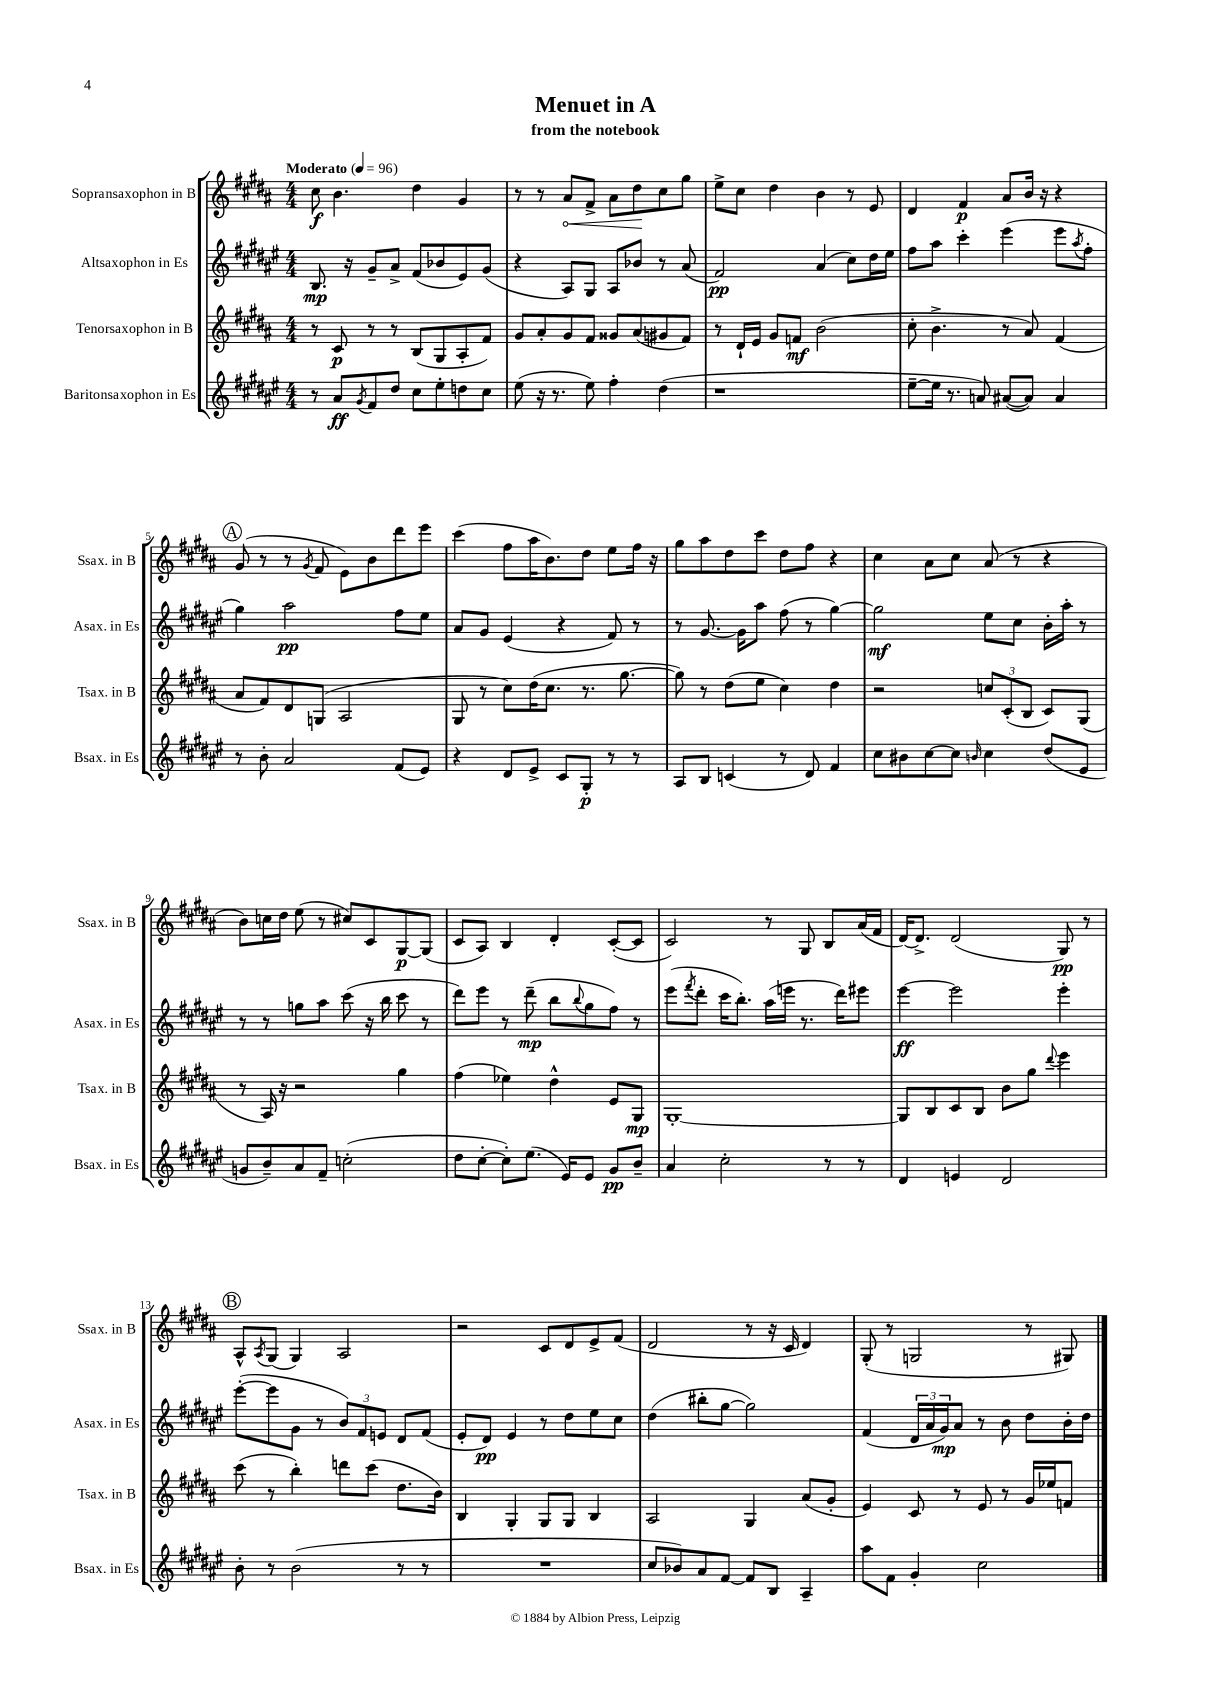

**kern	**kern	**kern	**kern
*staff4	*staff3	*staff2	*staff1
*clefG2	*clefG2	*clefG2	*clefG2
*k[f#c#g#d#a#e#]	*k[f#c#g#d#a#]	*k[f#c#g#d#a#e#]	*k[f#c#g#d#a#]
*M4/4	*M4/4	*M4/4	*M4/4
*MM96	*MM96	*MM96	*MM96
8r	8r	8.B	8cc#
8a#	8c#	.	4.b
.	.	16r	.
8qg#	.	.	.
8f#	8r	8g#~	.
8dd#	8r	8a#^	.
8cc#	(8B	(8f#	4dd#
8ee#'	8G#	8b-	.
8dd	8A#'	8e#)	4g#
8cc#	8f#)	(8g#	.
=	=	=	=
(8ee#	8g#	4r	8r
16r	8a#'	.	8r
8.r	.	.	.
.	8g#	8A#)	8a#
8ee#)	8f#	8G#	8f#^
4ff#'	8g##	8A#	8a#
.	(8a#	8b-	8dd#
(4dd#	8g#	8r	8cc#
.	8f#)	(8a#	8gg#
=	=	=	=
1r	8r	2f#)	8ee^
.	16d#`	.	8cc#
.	16e	.	.
.	8g#	.	4dd#
.	8f	.	.
.	(2b	(4a#	4b
.	.	8cc#)	8r
.	.	16dd#	8e
.	.	16ee#	.
=	=	=	=
[8ee#~	8cc#'	8ff#	4d#
16ee#]	4.b^	8aa#	.
8.r	.	.	.
.	.	4ccc#'	4f#
8a)	.	.	.
([8a#	8r	(4eee#	8a#
8a#])	8a#)	.	16b
.	.	.	16r
4a#	(4f#	8eee#	4r
.	.	8qaa#	.
.	.	8ff#'	.
=	=	=	=
8r	8a#	4gg#)	(8g#
8b'	8f#)	.	8r
2a#	8d#	2aa#	8r
.	.	.	8qg#
.	(8G	.	8f#
.	2A#	.	8e)
.	.	.	8b
(8f#	.	8ff#	8ddd#
8e#)	.	8ee#	8eee
=	=	=	=
4r	8G#	8a#	(4ccc#
.	8r	8g#	.
8d#	8cc#)	(4e#	8ff#
8e#^	(16dd#	.	16aa#
.	8.cc#	.	8.b)
8c#	.	4r	.
8G#'	8.r	.	8dd#
8r	.	8f#)	8ee
.	[8.gg#	.	.
8r	.	8r	16ff#
.	.	.	16r
=	=	=	=
8A#	8gg#])	8r	8gg#
8B	8r	[8.g#	8aa#
(4c	(8dd#	.	8dd#
.	.	16g#]	.
.	8ee	8aa#	8ccc#
8r	4cc#)	(8ff#	8dd#
8d#)	.	8r	8ff#
4f#	4dd#	[4gg#)	4r
=	=	=	=
8cc#	2r	2gg#]	4cc#
8b#	.	.	.
[8cc#	.	.	8a#
8cc#]	.	.	8cc#
16qqb	.	.	.
4cc#	12cc	8ee#	(8a#
.	(12c#'	.	.
.	.	8cc#	8r
.	12B	.	.
(8dd#	8c#)	16b'	4r
.	.	16aa#'	.
8e#	(8G#	8r	.
=	=	=	=
8g	8r	8r	8b)
8b~)	16A#)	8r	16cc
.	16r	.	16dd#
8a#	2r	8gg	(8ee
8f#~	.	8aa#	8r
(2cc'	.	(8ccc#	8cc#)
.	.	16r	8c#
.	.	16bb	.
.	4gg#	8ccc#	[8G#
.	.	8r	(8G#]
=	=	=	=
8dd#	(4ff#	8ddd#)	8c#
[8cc#'	.	8eee#	8A#)
8cc#'])	4ee-)	8r	4B
(8.ee#	.	(8ddd#~	.
.	4dd#^^	8bb	4d#'
16e#)	.	.	.
.	.	8qqbb	.
8e#	.	8gg#	.
8g#	8e	8ff#)	([8c#'
8b~	8G#	8r	8c#]
=	=	=	=
4a#	[1G#'	(8eee#	2c#)
.	.	8qfff#	.
.	.	8ddd#'	.
2cc#'	.	16ccc#	.
.	.	8.bb')	.
.	.	(16aa#	8r
.	.	16eee	.
.	.	8.r	8G#
8r	.	.	8B
.	.	16ddd#)	.
8r	.	8eee#	(16a#
.	.	.	16f#
=	=	=	=
4d#	8G#]	[4eee#	[16d#)
.	.	.	8.d#^]
.	8B	.	.
4e	8c#	2eee#]	(2d#
.	8B	.	.
2d#	8b	.	.
.	8gg#	.	.
.	8qqddd#	.	.
.	4eee	4eee#'	8G#)
.	.	.	8r
=	=	=	=
8b'	(8ccc#	([8eee#'	8A#^^
.	.	.	8qA#
8r	8r	8eee#]	(8G#
(2b	4bb')	8g#	4G#)
.	.	8r	.
.	8ddd	12b)	2A#
.	.	12f#	.
.	(8ccc#	.	.
.	.	12e	.
8r	8.dd#	8d#	.
8r	.	(8f#	.
.	16b)	.	.
=	=	=	=
1r	4B	8e#'	2r
.	.	8d#)	.
.	4G#'	4e#	.
.	8G#	8r	8c#
.	8G#	8dd#	8d#
.	4B	8ee#	8e^
.	.	8cc#	(8f#
=	=	=	=
8cc#	2A#	(4dd#	2d#
8b-)	.	.	.
8a#	.	8bb#'	.
[8f#	.	[8gg#	.
8f#]	4G#	2gg#])	8r
8B	.	.	16r
.	.	.	16c#
4A#~	(8a#	.	4d#)
.	8g#'	.	.
=	=	=	=
8aa#	4e)	(4f#	(8G#'
8f#	.	.	8r
4g#'	8c#	24d#	2G
.	.	24a#	.
.	.	24g#)	.
.	8r	8a#	.
2cc#	8e	8r	.
.	8r	8b	.
.	16g#	8dd#	8r
.	16ee-	.	.
.	8f	16b'	8G#)
.	.	16dd#	.
==	==	==	==
*-	*-	*-	*-
